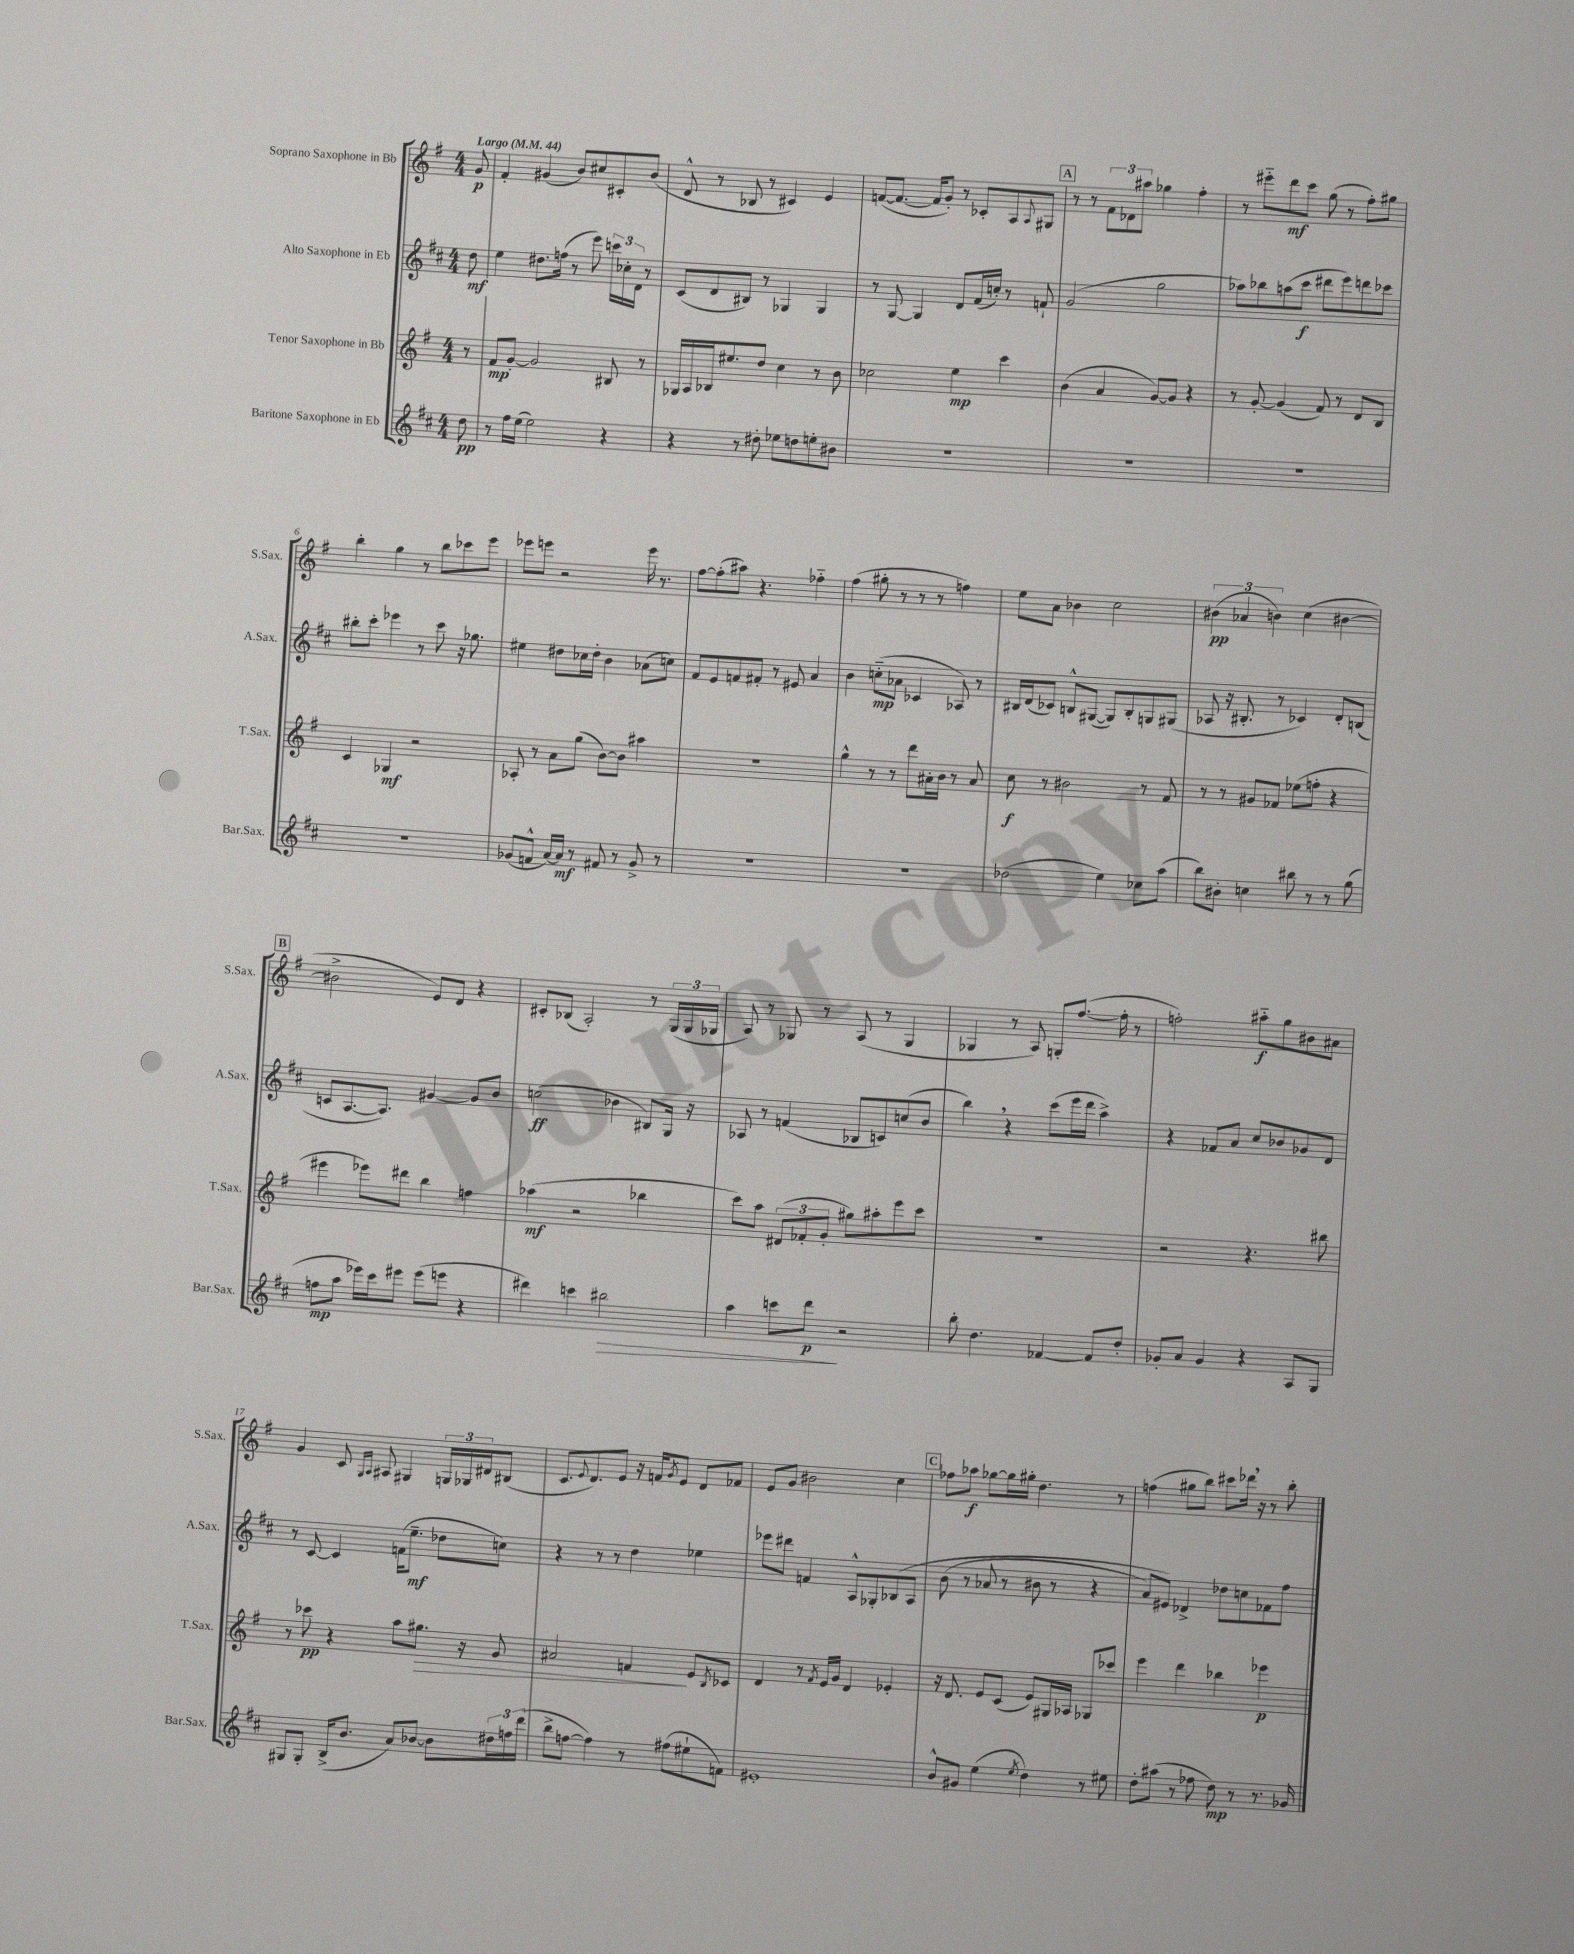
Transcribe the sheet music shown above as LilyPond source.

<<
\new StaffGroup <<
\new Staff = "s0" \with { instrumentName = "Soprano Saxophone in Bb" shortInstrumentName = "S.Sax." } {
    \clef treble \key g \major \numericTimeSignature \time 4/4 \partial 8 \tempo "Largo" 4 = 44
    g'8\p |
    fis'4-. gis'4( b'8) cis''8 cis'8-. b'8( |
    d'8-^ r8 bes8 r8 cis'4) e'4 |
    f'8~( f'8.~ f'16 g'8-.) r8 ces'8-. a8 \appoggiatura { a8 } gis8 |
    \mark \markup { \box "A" } r8 r8 \tuplet 3/2 { fis'8 des'8 ais''8 } ges''4 fis''4-. |
    r8 eis'''8-_ d'''8\mf c'''8 g''8( r8 fis''8-.) gis''8 |
    b''4-. g''4 r8 b''8 ces'''8 e'''8 |
    ees'''8 e'''8 r2 e'''16 r8. |
    fis''8~ fis''8-.( ais''8) r4. fes''4-_ |
    fis''4( gis''8-. r8 r8 r8 f''4) |
    e''8 a'8 bes'4 c''2 |
    \tuplet 3/2 { bis'4\pp( aes'4 b'4) } c''4( bis'4~ |
    \mark \markup { \box "B" } bis'2-> e'8) d'8 r4 |
    cis'8-. bes8( a2-.) r8 \tuplet 3/2 { g16( g16 ges16 } |
    a8) r8 ges8 r8 a8( r8 ges4 |
    ges4 r8 a8) g8-. fis''8.~( fis''16-. r8 |
    f''2-.) ais''8-_\f g''8 bis'8 ais'8 |
    g'4 c'8 \grace { g16 a16 } ais8 gis4 \tuplet 3/2 { g16 ges16 dis'16 } bis8( |
    c'8. \appoggiatura { e'8 } d'8.) e'8 r16 f'16 \acciaccatura { g'8 } e'8 d'8 fes'8 |
    e'8 g'8 bis'2 c''4 |
    \mark \markup { \box "C" } fes''8 aes''8\f ges''8~ ges''16 gis''16-. d''4. r8 |
    f''4( gis''8 b''8) cis'''8 des'''16 \breathe r16 r8 b''8-. \bar "|." |
}
\new Staff = "s1" \with { instrumentName = "Alto Saxophone in Eb" shortInstrumentName = "A.Sax." } {
    \clef treble \key d \major \numericTimeSignature \time 4/4 \partial 8
    d''8\mf |
    e''4 dis''8. f''16( r8 e'''8) \tuplet 3/2 { c'''16 ces''16-. d'16 } r8 |
    cis'8( d'8 bis8) r8 ges4 ges4 |
    r8 g8~ g4 d'8 fis'16( c''16-.) r8 f'8-! |
    \mark \markup { \box "A" } g'2( g''2 |
    aes''8) bes''8 a''8( cis'''8\f dis'''8 e'''8) d'''8 ces'''8 |
    bis''8-. cis'''8-. ees'''4 r8 cis'''8 r16 ges''8. |
    eis''4 dis''8 ces''16 dis''16-. b'4 aes'8( c''8) |
    fis'8 e'8 f'8 fis'8-. r8 eis'8 a'4 |
    b'4 c''8-_\mp( aes'8 ces'4 aes8) r8 |
    bis16 d'16( ces'8) b8-^ gis8~( gis8) b8-. g8 gis8( |
    aes8 r16 bis8.-. r8 ces'4) d'8-. b8( |
    \mark \markup { \box "B" } c'8 a8.~ a8.) gis'4~ gis'8 b'8 |
    c''2\ff( bes'4 bis8) g16 r16 |
    aes8 r8 f'4( bes8 c'8) c''8( b'8 |
    b''4) \breathe r4 cis'''8( e'''16 d'''16 a''4->) |
    r4 fes'8 a'8 cis''8 bes'8 ges'8 d'8 |
    r8 cis'8~ cis'4 f'16( e''8.--\mf des''8 c''8) |
    r4 r8 r8 d''4 ees''4 |
    ees'''8 dis'''8 f'4 a8-^ ges8-. bes8\( a8 |
    \mark \markup { \box "C" } b'8( r8 aes'8 r8 bis'8 r8 r4 |
    a'8) eis'8\) des'4-> des''8 c''8 fes'8 fis''8 \bar "|." |
}
\new Staff = "s2" \with { instrumentName = "Tenor Saxophone in Bb" shortInstrumentName = "T.Sax." } {
    \clef treble \key g \major \numericTimeSignature \time 4/4 \partial 8
    r8 |
    fis'8\mp g'8~-. g'2 bis8 r8 |
    ges16 a16 bes16 eis''8. d''8 c''4 r8 b'8 |
    ces''2 e''4\mp c'''4 |
    \mark \markup { \box "A" } b'4( a'4 g'8~) g'8 r4 |
    r8 g'8~-. g'4( fis'8) r8 d'8 b8 |
    c'4 ges4\mf r2 |
    aes8-. r8 a'8 g''8( b'8~) b'8 ais''4 |
    R1 |
    g''4-^ r8 r8 d'''8 ais'16-. b'16 r8 ais'8 |
    c''8\f r8 bis'2 r8 fis'8 |
    r8 r8 gis'8 fes'8 ees''8( f''8-. r4 |
    \mark \markup { \box "B" } eis'''4 ees'''8) dis'''8 b''4 f''4 |
    aes''4\mf( r2 bes''4 |
    c'''8) a''8 \tuplet 3/2 { dis'8( fes'8-. g'8-. } gis''8) ais''8-. e'''8 c'''8 |
    R1 |
    r2 r4. bis''8 |
    r8 ces'''8\pp r4 a''8 gis''8.\> r16 g'8 |
    ais'2 f'4\! e'8 \acciaccatura { b8 } ces'8 |
    d'4 r8 \acciaccatura { fis'8 } e'16 g'16 d'4 ees'4-. |
    \mark \markup { \box "C" } r16 d'8. e'8 c'8( e'8) gis16 aes16 ges8 ces'''8 |
    e'''4 d'''4 bes''4 ees'''4\p \bar "|." |
}
\new Staff = "s3" \with { instrumentName = "Baritone Saxophone in Eb" shortInstrumentName = "Bar.Sax." } {
    \clef treble \key d \major \numericTimeSignature \time 4/4 \partial 8
    d''8\pp |
    r8 fis''16 e''16( e''2) r4 |
    r4 r8 dis''8-. ees''8 d''8 e''8-. bis'8 |
    R1 |
    \mark \markup { \box "A" } R1 |
    R1 |
    r1 |
    ges'8( f'8-^ a'16~) a'16\mf r8 fis'8 r8 ges'8-> r8 |
    R1 |
    R1 |
    des''2( e''4) ces''8 a''8( |
    b''8) bis'8-. c''4 bis''8 r8 r8 g''8( |
    \mark \markup { \box "B" } f''8\mp a''8 ees'''16) cis'''16 eis'''8 eis'''8( e'''8 r4 |
    dis'''4) c'''4 bis''2\> |
    a''4 c'''8 d'''8\p\! r2 |
    b''8-. d''4. fes'4~ fes'8 d''8-. |
    ges'8-. a'8 ges'4 r4 a8 g8 |
    gis8 gis8-. b16->( b'8. a'8) bes'8~ bes'8 \tuplet 3/2 { dis''16 f''16 d'''16( } |
    b''8-> f''8~ f''4) r8 fis''8( eis''8-! f'8) |
    eis'1-. |
    \mark \markup { \box "C" } b'8-^ gis'8 e''4( \acciaccatura { e''8 } d''4) r8 eis''8 |
    d''8-. ais''8( r8 fes''8 d''8\mp) r8 r8. ges'16 \bar "|." |
}
>>
>>
